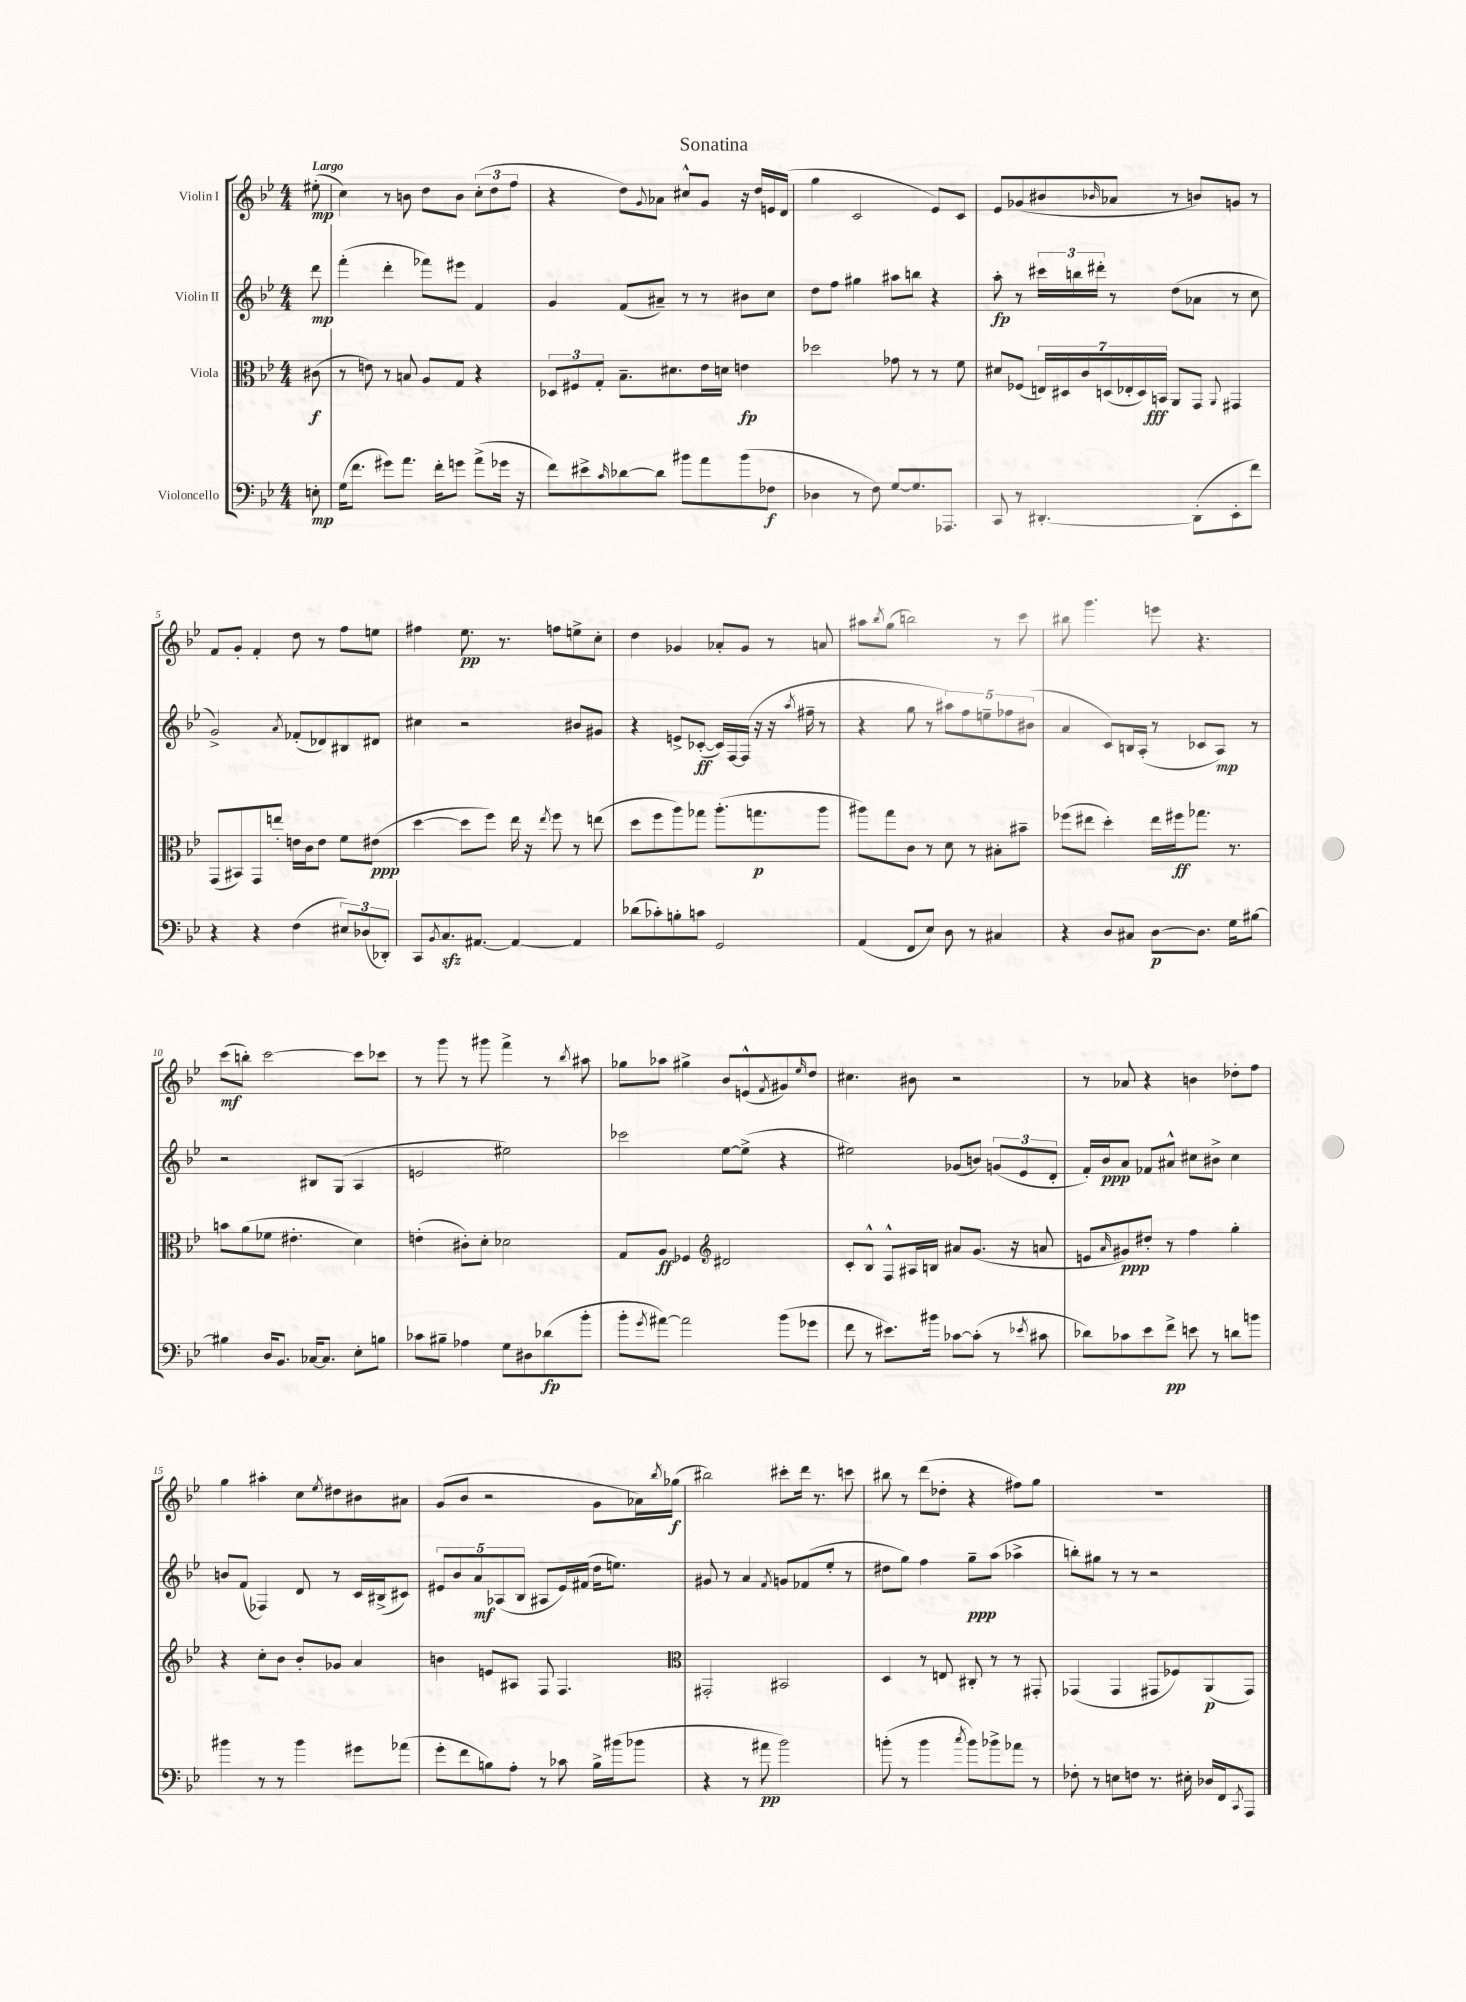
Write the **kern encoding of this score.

**kern	**kern	**kern	**kern
*staff4	*staff3	*staff2	*staff1
*clefF4	*clefC3	*clefG2	*clefG2
*k[b-e-]	*k[b-e-]	*k[b-e-]	*k[b-e-]
*M4/4	*M4/4	*M4/4	*M4/4
8E'	(8c#	8ddd	(8ee#'
=	=	=	=
(16G	8r	(4fff'	4cc)
8.f	.	.	.
.	8e)	.	.
8g#)	8r	4ddd'	8r
8.a	8B	.	8b
.	8A	8fff-)	8dd
16f'	.	.	.
8g	8G	8eee#	8b
(8a^	4r	4f	(12cc'
.	.	.	12dd
16g-	.	.	.
.	.	.	12ff
16r	.	.	.
=	=	=	=
8f)	12D-	4g	4r
.	12F#	.	.
8e#^	.	.	.
.	12G'	.	.
16qqc	.	.	.
[8d-	8.B-~	(8f	8dd)
.	.	.	8qqg
8d-]	.	8a#~)	8a-
.	8.d#	.	.
8b#	.	8r	8cc#^^
8a	16e-	8r	8g
.	16d	.	.
(8b#	4e	8b#	16r
.	.	.	16dd
8F-	.	8cc	16e
.	.	.	(16d
=	=	=	=
4D-	2dd-	8dd	4gg
.	.	8ff	.
8r	.	4gg#	2c
8F)	.	.	.
[8G	8g-	8aa#	.
8.G]	8r	8bb	.
.	8r	4r	8e-)
8.AAA-	.	.	.
.	8f	.	8c
=	=	=	=
8CC	8d#	8aa'	8e-
8r	(8F-	8r	(8g-
[4.DD#'	28E)	24ccc#	8b#
.	28D#	.	.
.	.	24bb	.
.	28c	.	.
.	.	24ddd#'	.
.	(28D	.	.
.	.	.	16qqb-
.	.	8r	8a-
.	28E-'	.	.
.	28D)	.	.
.	28BB	.	.
.	8AA	(8dd	8r
(8DD#']	8GG	8a-	8b)
.	8qqAA	.	.
8EE-'	4GG#	8r	8g
8f)	.	8cc	8r
=	=	=	=
4r	(8GG	2g^)	8f
.	8BB#)	.	8g'
4r	8GG	.	4f'
.	8ee'	.	.
.	.	8qa	.
(4F	16e	(8f-'	8dd
.	16c	.	.
.	8e	8d-)	8r
12E#)	8f	8B#	8ff
(12D-	.	.	.
.	(8e#	8d#	8ee
12DD-')	.	.	.
=	=	=	=
8CC	[4dd	4cc#	4ff#
8qBB-	.	.	.
8.C	.	.	.
.	8dd]	2r	8.ee-
[8.AA#	.	.	.
.	8ff)	.	.
.	.	.	8.r
4AA#_	16ee-	.	.
.	16r	.	.
.	8qee-	.	.
.	8ff	.	8ff
4AA#]	8r	8b#	8ee^
.	(8ee	8g#	8cc'
=	=	=	=
(8d-	8dd	4r	4dd
8c-')	8ff	.	.
8B'	8aa)	8e^	4g-
8c	8gg-	([8c-'	.
2GG	(8.aa'	16c-])	8a-'
.	.	[16F	.
.	.	(16F]	8g-
.	8.gg	16r	.
.	.	16r	8r
.	.	8qaa	.
.	.	16ff#~	.
.	8aa	8r	8a
=	=	=	=
(4AA	8aa#)	4r	8aa#
.	.	.	8qbb-
.	8gg	.	(8gg
8FF	8c	8gg	2bb)
8E-)	8r	8r	.
8D	8d	10aa#)	.
.	.	10ff	.
8r	8r	.	.
.	.	10ee~	.
4C#	8B#'	.	8r
.	.	10ff-	.
.	8b#~	.	8ccc
.	.	(10b#	.
=	=	=	=
4r	(8ff-	4a	8bb#
.	8ee#	.	4.ggg
8D	4dd')	8c)	.
8C#	.	16B	.
.	.	(16A'	.
[8D	16ee#	8r	8eee
.	16ff#	.	.
8.D]	8.gg-	8c-	4.r
.	.	8A)	.
16G	8.r	.	.
[8B#	.	8r	.
=	=	=	=
4B#]	8b	2r	(8ccc
.	(8a	.	8bb')
16D	8f-	.	[2ccc
8.BB-	.	.	.
.	4.e#'	.	.
[16C-	.	8B#	.
8.C-]	.	.	.
.	.	(8G	.
8E-'	4d)	4A	8ccc]
8B	.	.	8ccc-
=	=	=	=
8c-	(4e'	2e	8r
8B#~	.	.	8ggg
4A-	8c#')	.	8r
.	8d'	.	8ggg#
8G	2d-	2ee#)	4fff^
8D#	.	.	.
(8d-	.	.	8r
.	.	.	8qbb-
8b-'	.	.	8aa#
=	=	=	=
8b-'	8G	2ccc-	8gg-
8qg	.	.	.
[8a#)	8A	.	8aa-
2a#]	4F-	.	4gg#^
*	*clefG2	*	*
.	2d#	[8ee-	8b-
.	.	(8ee-^]	(8e^^
.	.	.	8qf
(8b-	.	4r	8g#)
.	.	.	16qqee-
8g-	.	.	8dd
=	=	=	=
8f	8c'	2ee#)	4.cc#
8r	8B-^^	.	.
8.e#)	8F^^	.	.
.	16A#	.	8b#
16b#	16B	.	.
[8c-	8a#	(8g-	2r
(8c-']	(8.g	8b)	.
8r	.	(12g	.
.	16r	.	.
.	.	12e-	.
8qe-	.	.	.
8c#	8a	.	.
.	.	12d'	.
=	=	=	=
8d-)	8e	16f')	8r
.	.	16b-	.
.	16qqa	.	.
8c-	8g#)	8a	8a-
8e-	8dd#'	8f-	4r
8f^	8r	8a#^^	.
8e	4ff	8cc#	4b
8r	.	8b#^	.
8d	4gg'	4cc#	8dd-'
8b	.	.	8ff
=	=	=	=
4b#	4r	8b	4gg
.	.	(8f	.
8r	8cc'	4F-)	4aa#'
8r	8b-	.	.
4b#	8b-'	8d	8cc
.	.	.	8qee-
.	8g-	8r	8dd#
8g#	4a	16c	8b#
.	.	(16B#^	.
(8a-	.	8c#)	8a#
=	=	=	=
8g'	4b	10e#	(8g
.	.	10b-	.
8f	.	.	8b-
.	.	10a	.
8B)	8e	.	2r
.	.	(10A-	.
8A'	8A#	.	.
.	.	10B-	.
8r	8F	8A#	.
8c-	4.F	16e#)	.
.	.	(16f#	.
16B^	.	16dd	8g
(16b#	.	8.ee)	.
8b-	.	.	16a-)
.	.	.	8qbb-
.	.	.	(16gg-
=	=	=	=
*	*clefC3	*	*
4r	2GG#'	8g#	2bb#)
.	.	8r	.
8r	.	4a	.
8a#	.	.	.
.	.	8qf	.
2b-)	2BB#	8g	8ccc#'
.	.	(8f-	16ddd
.	.	.	8.r
.	.	8ee-'	.
.	.	8r	8ccc
=	=	=	=
(8b'	4D	8dd#	8bb#
8r	.	8gg)	8r
4b	8r	4ff	(8ddd
.	8E	.	8dd-'
8qcc	.	.	.
8b)	8C#'	8gg~	4r
8b-^	8r	(8aa	.
8a-	8r	4aa-^	8ff#)
8r	8GG#'	.	8gg
=	=	=	=
8F-'	(4GG-	8bb')	1r
8r	.	8gg#	.
8E	4GG-	8r	.
8F	.	8r	.
8.r	8GG#	2r	.
.	8F-)	.	.
16E#'	.	.	.
16D-	(8AA	.	.
16FF	.	.	.
8qCC	.	.	.
8AAA	8GG#)	.	.
==	==	==	==
*-	*-	*-	*-
